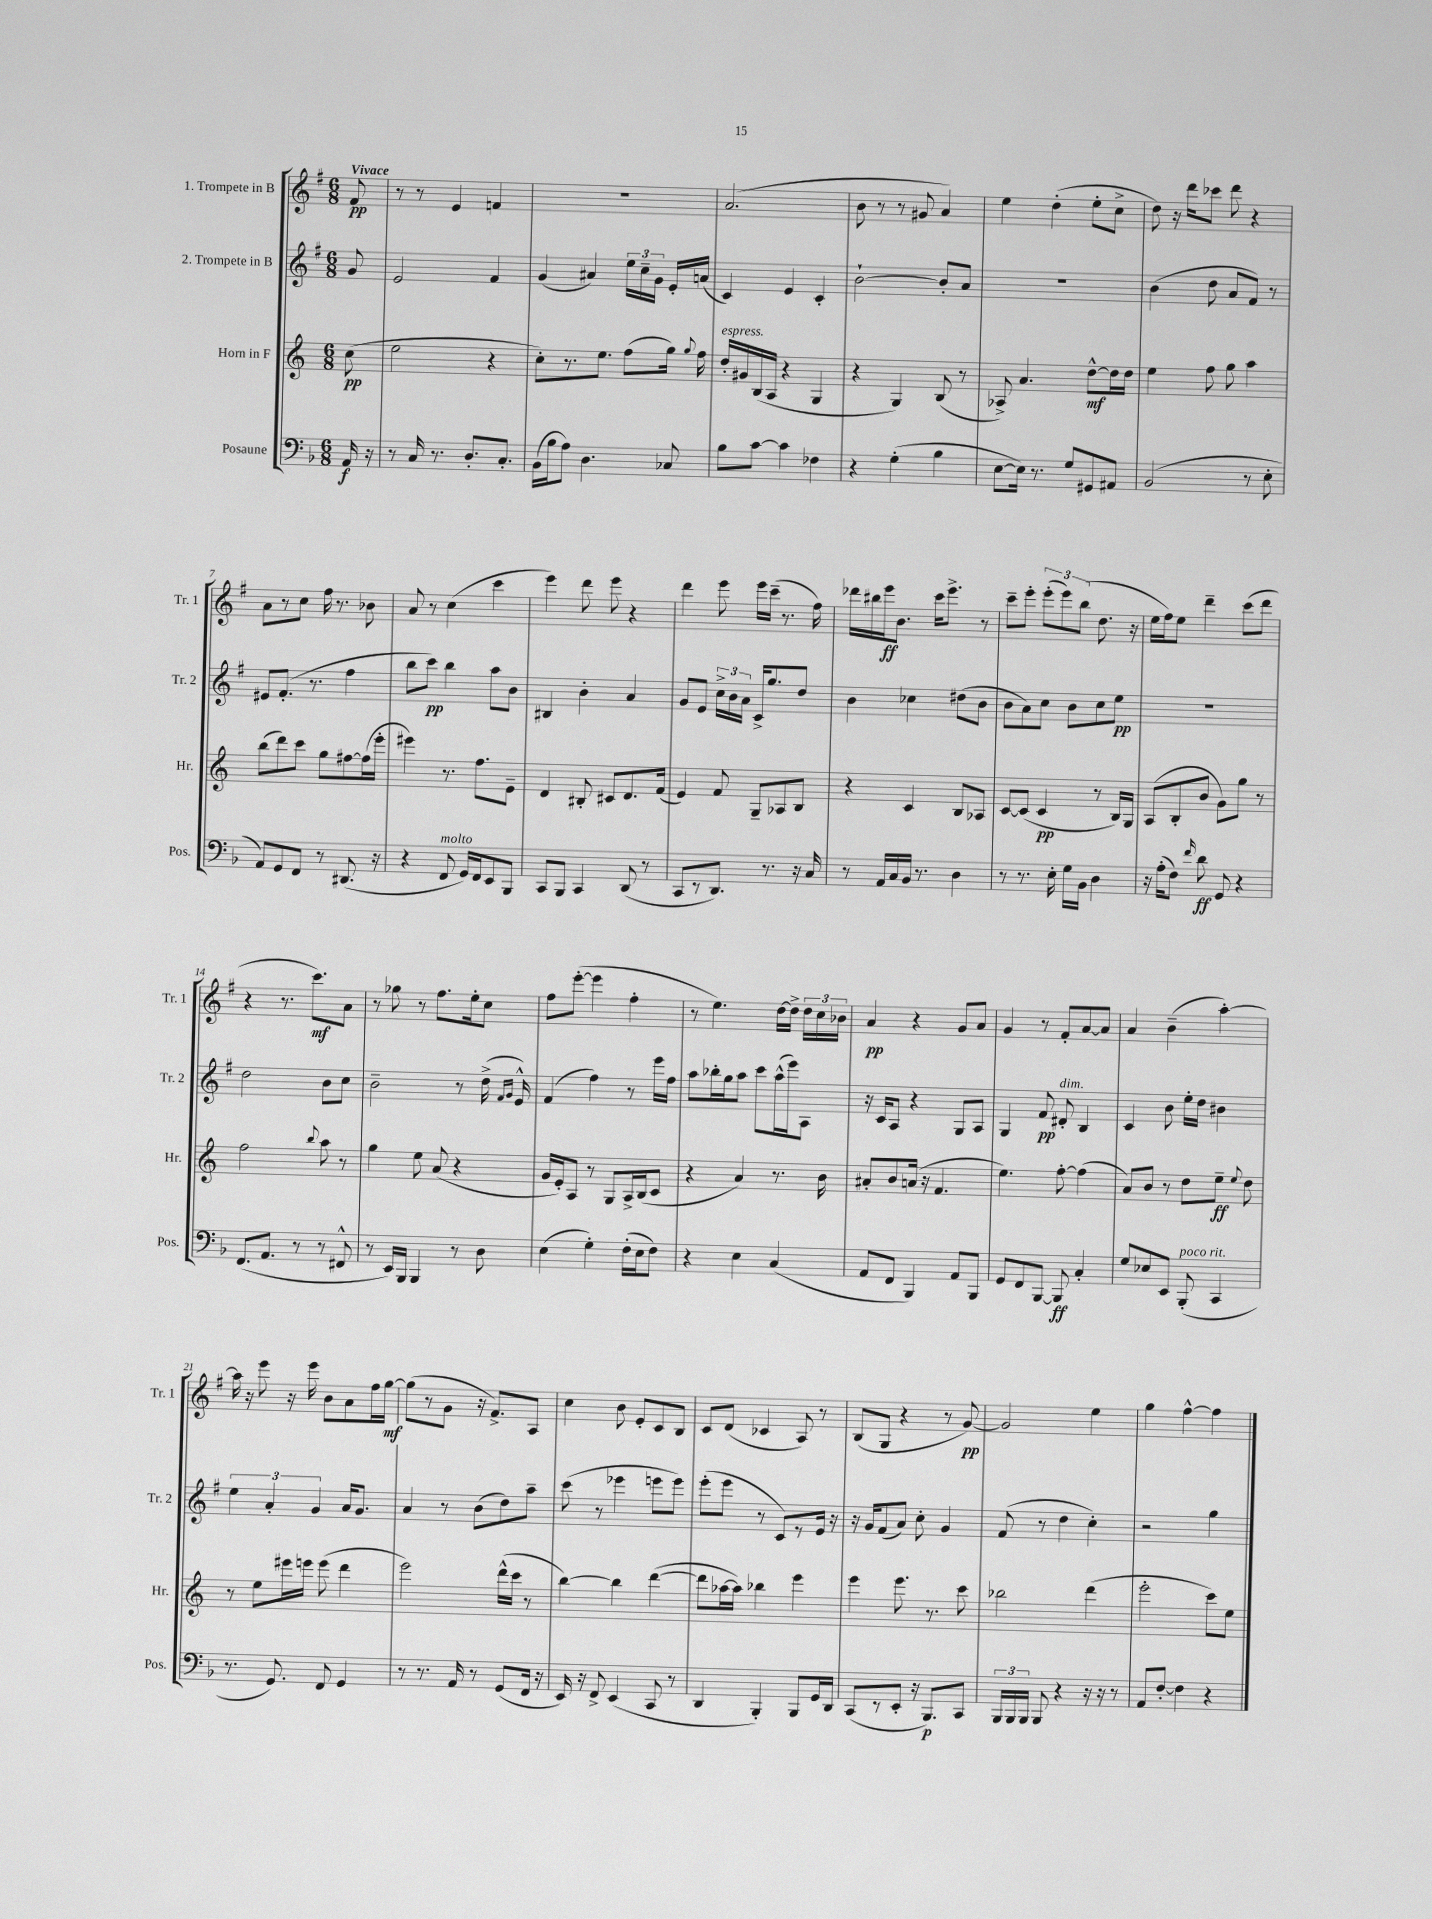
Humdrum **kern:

**kern	**dynam	**kern	**dynam	**kern	**dynam	**kern	**dynam
*part4	*part4	*part3	*part3	*part2	*part2	*part1	*part1
*staff4	*staff4	*staff3	*staff3	*staff2	*staff2	*staff1	*staff1
*I"Posaune	*	*I"Horn in F	*	*I"2. Trompete in B	*	*I"1. Trompete in B	*
*I'Pos.	*	*I'Hr.	*	*I'Tr. 2	*	*I'Tr. 1	*
*clefF4	*	*clefG2	*	*clefG2	*	*clefG2	*
*k[b-]	*	*k[]	*	*k[f#]	*	*k[f#]	*
*M6/8	*	*M6/8	*	*M6/8	*	*M6/8	*
=	=	=	=	=	=	=	=
!	!	!	!	!	!	!LO:TX:a:B:t=Vivace	!
16AA/	f	(8cc\	pp	8g/	.	8f#/	pp
16r	.	.	.	.	.	.	.
=1	=1	=1	=1	=1	=1	=1	=1
8r	.	2ee\	.	2e/	.	8r	.
16C/	.	.	.	.	.	8r	.
8.r	.	.	.	.	.	.	.
.	.	.	.	.	.	4e/	.
8.D'/L	.	.	.	.	.	.	.
.	.	4r	.	4f#/	.	4fn/	.
8.C'/J	.	.	.	.	.	.	.
=2	=2	=2	=2	=2	=2	=2	=2
(16BB-\LL	.	8cc'\L)	.	(4g/	.	2.r	.
16B-\J	.	.	.	.	.	.	.
8A\J)	.	8.r	.	.	.	.	.
4.D\	.	.	.	4a#X/)	.	.	.
.	.	8.ee\J	.	.	.	.	.
.	.	(8ff\L	.	24ee\LL	.	.	.
.	.	.	.	24cc~\	.	.	.
.	.	.	.	24g\JJ	.	.	.
8C-X/	.	16gg\Jk)	.	16e'/LL	.	.	.
.	.	8qqgg/	.	.	.	.	.
.	.	16ff\	.	(16an/JJ	.	.	.
=3	=3	=3	=3	=3	=3	=3	=3
!	!	!LO:TX:a:i:t=espress.	!	!	!	!	!
8B-\L	.	16dd'/LL	.	4c/)	.	(2.a/	.
.	.	16g#X/	.	.	.	.	.
[8c\J	.	(16B/	.	.	.	.	.
.	.	16A/JJ	.	.	.	.	.
4c\]	.	4r	.	4e/	.	.	.
4F-X\	.	4G/	.	4c'/	.	.	.
=4	=4	=4	=4	=4	=4	=4	=4
4r	.	4r	.	[2b`\	.	8b\	.
.	.	.	.	.	.	8r	.
(4G'\	.	4G/)	.	.	.	8r	.
.	.	.	.	.	.	8g#X/	.
4B-\	.	(8B/	.	8b'/L]	.	4a/)	.
.	.	8r	.	8a/J	.	.	.
=5	=5	=5	=5	=5	=5	=5	=5
[8E\L	.	8A-X^/)	.	2.r	.	4ee\	.
16E\Jk])	.	4.a/	.	.	.	.	.
8.r	.	.	.	.	.	.	.
.	.	.	.	.	.	(4dd'\	.
8G/L	.	.	.	.	.	.	.
8GG#X/	.	[8dd^^\L	mf	.	.	8ee'\L	.
8AA#X/J	.	16dd\L]	.	.	.	8cc^\J	.
.	.	16dd\JJ	.	.	.	.	.
=6	=6	=6	=6	=6	=6	=6	=6
(2BB-/	.	4ee\	.	(4b\	.	8dd\)	.
.	.	.	.	.	.	16r	.
.	.	.	.	.	.	16ddd\KL	.
.	.	8ff\	.	8dd\	.	8ccc-X\J	.
.	.	8gg\	.	8a/L	.	8ddd\	.
8r	.	4aa\	.	8f#/J)	.	4r	.
8E'\	.	.	.	8r	.	.	.
!!LO:LB:g=z
=7	=7	=7	=7	=7	=7	=7	=7
8AA/L)	.	(8bb\L	.	8e#X/L	.	8a\L	.
8GG/	.	8ddd\)	.	(8.f#'/J	.	8r	.
8FF/J	.	8ccc\J	.	.	.	8cc\J	.
.	.	.	.	8.r	.	.	.
8r	.	8gg\L	.	.	.	16ff#\	.
.	.	.	.	.	.	8.r	.
(8.DD#X/	.	[8ff#X\	.	4ff#\	.	.	.
.	.	(16ff#\L]	.	.	.	8b-X\	.
16r	.	16eee'\JJ	.	.	.	.	.
=8	=8	=8	=8	=8	=8	=8	=8
4r	.	4eee#X\)	.	8bb\L	.	8a/	.
.	.	.	.	8ccc\J)	pp	8r	.
!LO:TX:a:i:t=molto	!	!	!	!	!	!	!
8FF/	.	8.r	.	4bb\	.	(4cc\	.
16GG/LL)	.	.	.	.	.	.	.
16FF/J	.	8.ff\L	.	.	.	.	.
8EE/	.	.	.	8aa\L	.	4ccc\	.
8BBB-/J	.	8e~\J	.	8b\J	.	.	.
=9	=9	=9	=9	=9	=9	=9	=9
8CC/L	.	4d/	.	4B#X/	.	4eee\)	.
8BBB-/J	.	.	.	.	.	.	.
4CC/	.	8B#X'/	.	4b'\	.	8ddd\	.
.	.	8c#X/L	.	.	.	8eee\	.
(8DD/	.	8.d/	.	4a/	.	4r	.
8r	.	.	.	.	.	.	.
.	.	(16f/Jk	.	.	.	.	.
=10	=10	=10	=10	=10	=10	=10	=10
8CC/L	.	4e/)	.	8g/L	.	4ddd\	.
8r	.	.	.	8e/J	.	.	.
8.DD/J)	.	8f/	.	24cc^\LL	.	8eee\	.
.	.	.	.	24b\	.	.	.
.	.	.	.	24a\JJ	.	.	.
.	.	8G~/L	.	16c^/KL	.	16eee\LL	.
8.r	.	.	.	8.gg/	.	(16ccc~\JJ	.
.	.	8A-X/	.	.	.	8.r	.
16r	.	8B/J	.	8dd/J	.	.	.
16C/	.	.	.	.	.	16ff#\)	.
=11	=11	=11	=11	=11	=11	=11	=11
8r	.	4r	.	4b\	.	16ddd-X\LL	.
.	.	.	.	.	.	16bb#X\	.
16AA/LL	.	.	.	.	.	16eee\J	ff
16C/	.	.	.	.	.	8.b\J	.
16BB-/JJ	.	4c/	.	4cc-X\	.	.	.
8.r	.	.	.	.	.	.	.
.	.	.	.	.	.	16ccc\KL	.
.	.	.	.	.	.	8.eee^\J	.
4D\	.	8B/L	.	(8dd#X\L	.	.	.
.	.	8A-X/J	.	8b\J	.	8r	.
=12	=12	=12	=12	=12	=12	=12	=12
8r	.	[8c/L	.	8b\L	.	8ccc~\L	.
8.r	.	(8c/J]	.	8a\)	.	8eee'\J	.
.	.	4c/	pp	8cc\J	.	(12eee'\L	.
16E'\	.	.	.	.	.	.	.
.	.	.	.	.	.	12eee\)	.
16G\LL	.	.	.	8b\L	.	.	.
.	.	.	.	.	.	(12bb\J	.
16BB-\JJ	.	.	.	.	.	.	.
4D\	.	8r	.	8cc\	.	8.dd\	.
.	.	16B/LL)	.	8ee\J	pp	.	.
.	.	16G/JJ	.	.	.	16r	.
=13	=13	=13	=13	=13	=13	=13	=13
16r	.	(8A/L	.	2.r	.	16ee\LL	.
(16A'\KL	.	.	.	.	.	16ff#\J)	.
8F\J)	.	8B'/	.	.	.	8ee\J	.
16qqf/	.	.	.	.	.	.	.
8d\	ff	8b/J	.	.	.	4ddd~\	.
8GG/	.	8g\L)	.	.	.	.	.
4r	.	8gg\J	.	.	.	(8ccc\L	.
.	.	8r	.	.	.	8ddd\J	.
!!LO:LB:g=z
=14	=14	=14	=14	=14	=14	=14	=14
(8.FF/L	.	2ff\	.	2dd\	.	4r	.
8.AA/J	.	.	.	.	.	.	.
.	.	.	.	.	.	8.r	.
8r	.	.	.	.	.	.	.
.	.	.	.	.	.	8.ccc\L)	mf
.	.	8qqbb/	.	.	.	.	.
8r	.	8aa\	.	8b\L	.	.	.
8FF#X^^/	.	8r	.	8cc\J	.	8a\J	.
=15	=15	=15	=15	=15	=15	=15	=15
8r	.	4gg\	.	2b~\	.	8r	.
16EE/LL)	.	.	.	.	.	8gg-X\	.
16BBB-/JJ	.	.	.	.	.	.	.
4BBB-/	.	8ee\	.	.	.	8r	.
.	.	(8a/	.	.	.	8.ff#\L	.
8r	.	4r	.	8r	.	.	.
.	.	.	.	.	.	16ee'\k	.
8D\	.	.	.	(16dd^\	.	8cc\J	.
.	.	.	.	16qqf#/LL	.	.	.
.	.	.	.	16qqg/JJ	.	.	.
.	.	.	.	16e^^/)	.	.	.
=16	=16	=16	=16	=16	=16	=16	=16
(4E\	.	16g/LL	.	(4f#/	.	8ff#\L	.
.	.	16e'/J)	.	.	.	.	.
.	.	8A/J	.	.	.	([8eee'\J	.
4G'\)	.	8r	.	4ff#\)	.	4eee\]	.
.	.	8G/L	.	.	.	.	.
(16F'\LL	.	16A^/L	.	8r	.	4ff#'\	.
16E\J	.	(16B/J	.	.	.	.	.
8F\J)	.	8c/J	.	16eee\LL	.	.	.
.	.	.	.	16ff#\JJ	.	.	.
=17	=17	=17	=17	=17	=17	=17	=17
4r	.	4r	.	8aa\L	.	8r	.
.	.	.	.	16bb-X'\L	.	4.ee\)	.
.	.	.	.	16gg\J	.	.	.
4E\	.	4a/)	.	8aa\J	.	.	.
.	.	.	.	8ccc\L	.	.	.
(4C/	.	8.r	.	(16aa^^\L	.	[16dd\LL	.
.	.	.	.	16eee\J)	.	16dd^\JJ]	.
.	.	.	.	8A\J	.	24dd\LL	.
.	.	.	.	.	.	24cc\	.
.	.	16b\	.	.	.	.	.
.	.	.	.	.	.	24b-X\JJ	.
=18	=18	=18	=18	=18	=18	=18	=18
8AA/L	.	8a#X'/L	.	16r	.	4a/	pp
.	.	.	.	16c/KL	.	.	.
8FF/J	.	8b/	.	8A/J	.	.	.
4BBB-/)	.	(16an/Jk	.	4r	.	4r	.
.	.	16r	.	.	.	.	.
.	.	4.f/	.	.	.	.	.
8AA/L	.	.	.	8G/L	.	8g/L	.
8BBB-/J	.	.	.	8A/J	.	8a/J	.
=19	=19	=19	=19	=19	=19	=19	=19
8GG/L	.	4.ee\)	.	4G/	.	4g/	.
8FF/	.	.	.	.	.	.	.
[8BBB-/J	.	.	.	8f#/	pp	8r	.
!	!	!	!	!LO:TX:a:i:t=dim.	!	!	!
8BBB-/]	ff	[8ff'\	.	8d#X'/	.	8f#'/L	.
4C'/	.	(4ff\]	.	4B/	.	[8a/	.
.	.	.	.	.	.	8a/J]	.
=20	=20	=20	=20	=20	=20	=20	=20
8G/L	.	8a/L)	.	4c/	.	4a/	.
8E-X/	.	8b/J	.	.	.	.	.
8EE/J	.	8r	.	8b\	.	(4b~\	.
!LO:TX:a:i:t=poco rit.	!	!	!	!	!	!	!
(8BBB-'/	.	8dd\L	.	16ee'\LL	.	.	.
.	.	.	.	16dd\JJ	.	.	.
4CC/	.	8ee~\J	ff	4b#X\	.	[4aa'\)	.
.	.	8qqee/	.	.	.	.	.
.	.	8dd\	.	.	.	.	.
!!LO:LB:g=z
=21	=21	=21	=21	=21	=21	=21	=21
8.r	.	8r	.	6ee\	.	16aa\]	.
.	.	.	.	.	.	16r	.
.	.	8ee\L	.	.	.	8eee\	.
.	.	.	.	6a'/	.	.	.
8.GG/)	.	.	.	.	.	.	.
.	.	16eee#X\L	.	.	.	16r	.
.	.	16eeen\JJ	.	.	.	16eee\	.
.	.	.	.	6g/	.	.	.
8FF/	.	(8eee\	.	.	.	8b\L	.
4GG/	.	4ddd\	.	16a/KL	.	8a\	.
.	.	.	.	8.g/J	.	.	.
.	.	.	.	.	.	16ff#\L	.
.	.	.	.	.	.	[16gg\JJ	mf
=22	=22	=22	=22	=22	=22	=22	=22
8r	.	2eee\)	.	4a/	.	(8gg\L]	.
8.r	.	.	.	.	.	8r	.
.	.	.	.	8r	.	8g\J	.
16AA/	.	.	.	.	.	.	.
8r	.	.	.	(8b\L	.	16r	.
.	.	.	.	.	.	8.f#^/L)	.
(8GG/L	.	(16ddd^^\LL	.	8dd\)	.	.	.
.	.	16ccc\JJ	.	.	.	.	.
16FF/Jk	.	8r	.	8aa~\J	.	8A/J	.
16r	.	.	.	.	.	.	.
=23	=23	=23	=23	=23	=23	=23	=23
16EE/)	.	[4bb\)	.	(8ccc\	.	4cc\	.
16r	.	.	.	.	.	.	.
8FF^/	.	.	.	8r	.	.	.
(4EE/	.	4bb\]	.	4eee-X\	.	8b\	.
.	.	.	.	.	.	8e'/L	.
8CC/	.	([4ddd\	.	8eeen\L	.	8c/	.
8r	.	.	.	8eee\J)	.	8B/J	.
=24	=24	=24	=24	=24	=24	=24	=24
4DD/	.	8ddd\L]	.	(8eee'\L	.	8c/L	.
.	.	[16aa-X\L	.	8eee\J	.	(8d/J	.
.	.	16aa-\JJ])	.	.	.	.	.
4BBB-'/)	.	4bb-X\	.	8r	.	4c-X/	.
.	.	.	.	8c/L)	.	.	.
8BBB-/L	.	4eee\	.	8r	.	8A/)	.
16GG/L	.	.	.	16e/Jk	.	8r	.
16DD/JJ	.	.	.	16r	.	.	.
=25	=25	=25	=25	=25	=25	=25	=25
(8CC/L	.	4eee\	.	16r	.	(8B/L	.
.	.	.	.	16g/KL	.	.	.
8r	.	.	.	(8f#/	.	8G/J	.
8EE'/J	.	8.eee\	.	8a/J)	.	4r	.
16r	.	.	.	8cc'\	.	.	.
8.BBB-/L)	p	8.r	.	.	.	.	.
.	.	.	.	4g/	.	8r	.
8CC/J	.	8ccc\	.	.	.	[8g/)	pp
=26	=26	=26	=26	=26	=26	=26	=26
24BBB-/LL	.	2bb-X\	.	(8f#/	.	2g/]	.
24BBB-/	.	.	.	.	.	.	.
24BBB-/JJ	.	.	.	.	.	.	.
8BBB-/	.	.	.	8r	.	.	.
4r	.	.	.	4dd\	.	.	.
16r	.	(4ddd\	.	4cc'\)	.	4ee\	.
16r	.	.	.	.	.	.	.
8r	.	.	.	.	.	.	.
=27	=27	=27	=27	=27	=27	=27	=27
8AA/L	.	2eee'\	.	2r	.	4gg\	.
[8F'/J	.	.	.	.	.	.	.
4F\]	.	.	.	.	.	[4ff#^^\	.
4r	.	8ccc\L)	.	4gg\	.	4ff#\]	.
.	.	8ee\J	.	.	.	.	.
==	==	==	==	==	==	==	==
*-	*-	*-	*-	*-	*-	*-	*-
